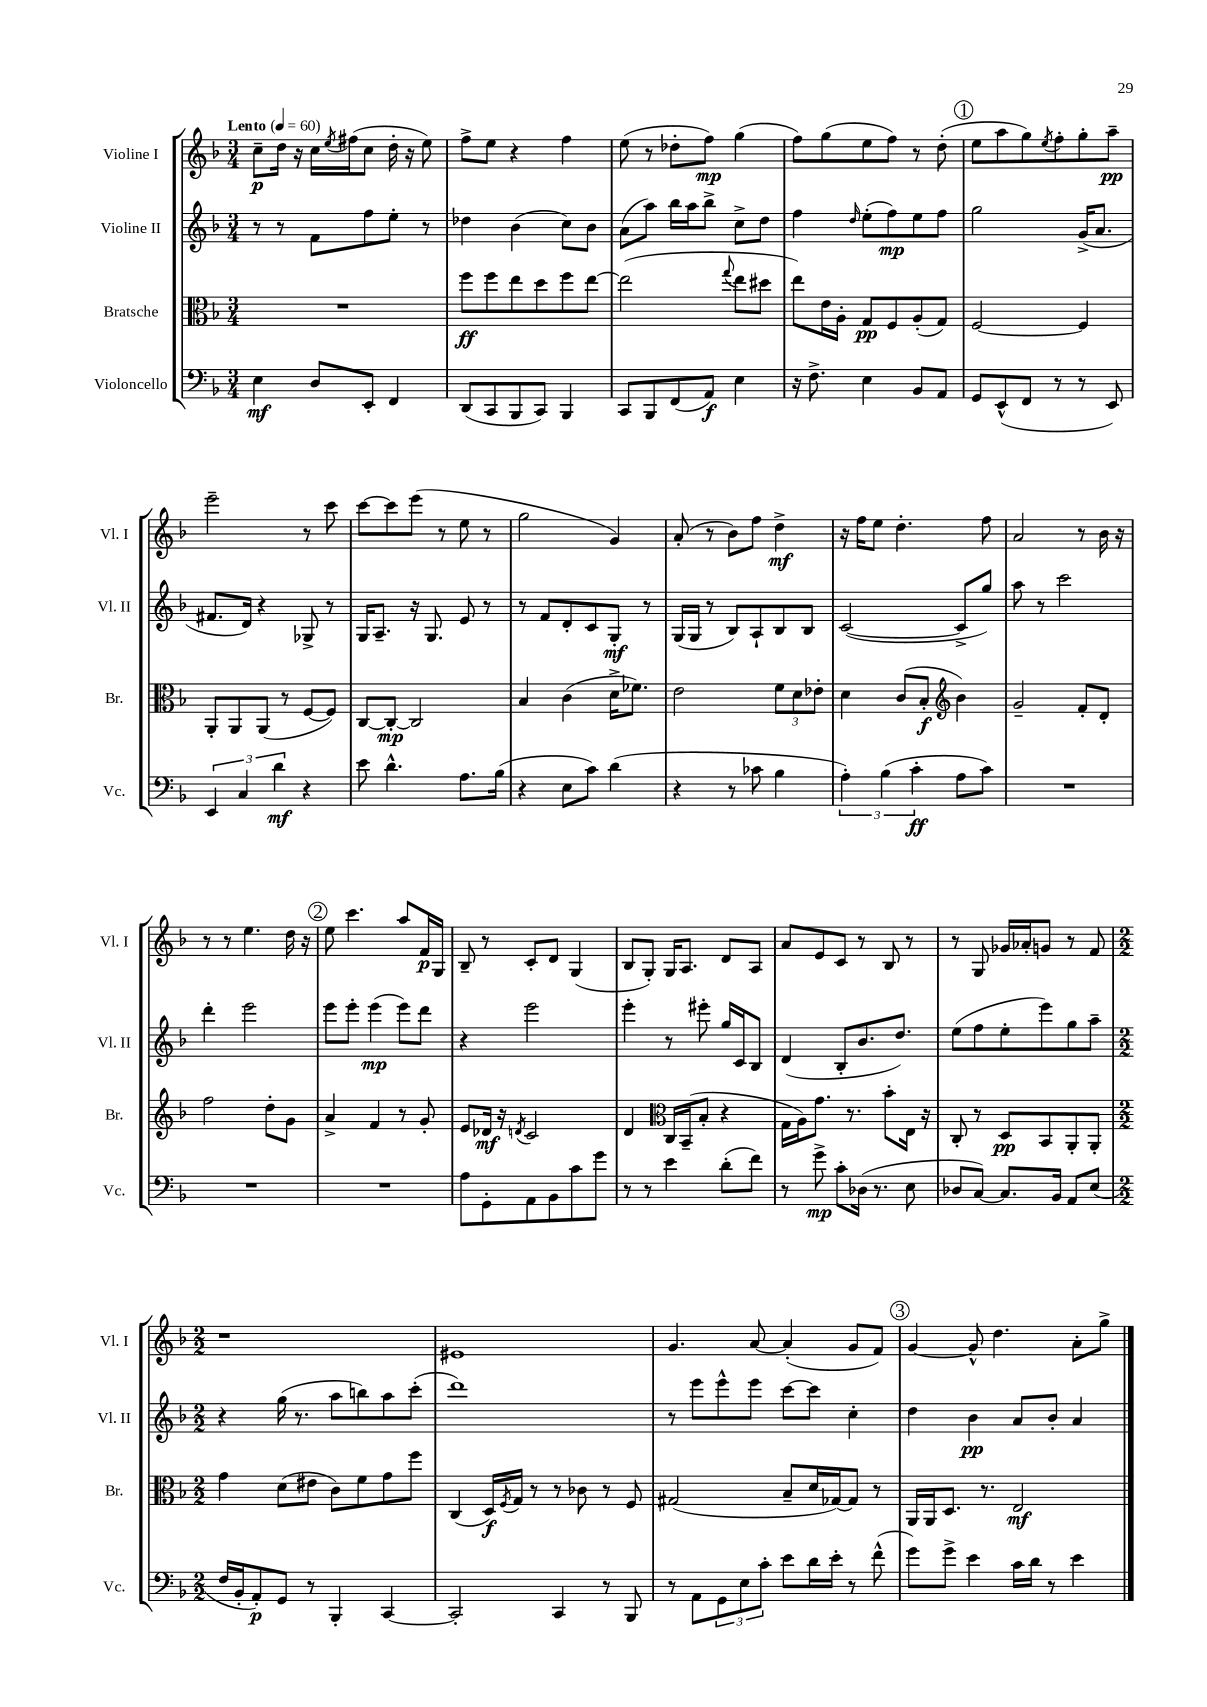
<<
\new StaffGroup <<
\new Staff = "s0" \with { instrumentName = "Violine I" shortInstrumentName = "Vl. I" } {
    \clef treble \key f \major \numericTimeSignature \time 3/4 \tempo "Lento" 4 = 60
    c''8--\p d''16 r16 c''16 \acciaccatura { e''8 } fis''16( c''8 d''16-. r16 e''8) |
    f''8-> e''8 r4 f''4 |
    e''8( r8 des''8-. f''8\mp) g''4( |
    f''8) g''8( e''8 f''8) r8 d''8-.( |
    \mark \markup { \circle "1" } e''8 a''8 g''8) \acciaccatura { e''8 } f''8-. g''8-. a''8--\pp |
    e'''2-- r8 c'''8 |
    c'''8~ c'''8 e'''8( r8 e''8 r8 |
    g''2 g'4) |
    a'8-.( r8 bes'8) f''8 d''4->\mf |
    r16 f''16 e''8 d''4.-. f''8 |
    a'2 r8 bes'16 r16 |
    r8 r8 e''4. d''16 r16 |
    \mark \markup { \circle "2" } e''8 c'''4. a''8 f'16\p g16 |
    bes8-- r8 c'8-. d'8 g4( |
    bes8 g8-.) g16 a8. d'8 a8 |
    a'8 e'8 c'8 r8 bes8 r8 |
    r8 g8 ges'16 aes'16-. g'8 r8 f'8 |
    \numericTimeSignature \time 2/2 r1 |
    eis'1 |
    g'4. a'8~ a'4-.( g'8 f'8) |
    \mark \markup { \circle "3" } g'4~ g'8-^ d''4. a'8-. g''8-> \bar "|." |
}
\new Staff = "s1" \with { instrumentName = "Violine II" shortInstrumentName = "Vl. II" } {
    \clef treble \key f \major \numericTimeSignature \time 3/4
    r8 r8 f'8 f''8 e''8-. r8 |
    des''4 bes'4( c''8) bes'8 |
    a'8( a''8) bes''16 a''16 bes''8-> c''8-> d''8 |
    f''4 \grace { d''16 } e''8-.( f''8\mp) e''8 f''8 |
    \mark \markup { \circle "1" } g''2 g'16->( a'8. |
    fis'8. d'16) r4 ges8-> r8 |
    g16 a8.-- r16 g8. e'8 r8 |
    r8 f'8 d'8-. c'8 g8-.\mf r8 |
    g16( g16 r8 bes8) a8-! bes8 bes8 |
    c'2~( c'8-> g''8) |
    a''8 r8 c'''2 |
    d'''4-. e'''2 |
    \mark \markup { \circle "2" } e'''8 e'''8-. e'''4\mp( e'''8) d'''8 |
    r4 e'''2 |
    e'''4-. r8 eis'''8-. g''16 c'16 bes8 |
    d'4( bes8-. bes'8. d''8.) |
    e''8( f''8 e''8-. e'''8) g''8 a''8-- |
    \numericTimeSignature \time 2/2 r4 g''16( r8. a''8 b''8) a''8 c'''8-.( |
    d'''1) |
    r8 e'''8 e'''8-^ e'''8 c'''8~ c'''8 c''4-. |
    \mark \markup { \circle "3" } d''4 bes'4\pp a'8 bes'8-. a'4 \bar "|." |
}
\new Staff = "s2" \with { instrumentName = "Bratsche" shortInstrumentName = "Br." } {
    \clef alto \key f \major \numericTimeSignature \time 3/4
    R2. |
    f''8\ff f''8 e''8 d''8 f''8 e''8~ |
    e''2( \appoggiatura { g''8 } e''8 dis''8 |
    e''8) e'16 a16-. g8\pp f8 a8-.( g8) |
    \mark \markup { \circle "1" } f2~ f4 |
    a,8-. a,8 a,8( r8 f8~ f8) |
    c8~ c8~-.\mp c2 |
    bes4 c'4( d'16-> fes'8.) |
    e'2 \tuplet 3/2 { f'8 d'8 ees'8-. } |
    d'4 c'8( bes8-.\f \clef treble bes'4) |
    g'2-- f'8-. d'8-. |
    f''2 d''8-. g'8 |
    \mark \markup { \circle "2" } a'4-> f'4 r8 g'8-. |
    e'8 des'16\mf r16 \acciaccatura { d'8 } c'2 |
    d'4 \clef alto c16 bes,16--( bes8-. r4 |
    g16 a16) g'8. r8. bes'8-. e16 r16 |
    c8-. r8 d8\pp bes,8 a,8-. a,8-. |
    \numericTimeSignature \time 2/2 g'4 d'8( eis'8 c'8) f'8 g'8 f''8 |
    c4( d16\f) \acciaccatura { f8 } g16 r8 r8 ces'8 r8 f8 |
    gis2( bes8-- d'16 ges16~) ges8 r8 |
    \mark \markup { \circle "3" } a,16 a,16 d8. r8. e2\mf \bar "|." |
}
\new Staff = "s3" \with { instrumentName = "Violoncello" shortInstrumentName = "Vc." } {
    \clef bass \key f \major \numericTimeSignature \time 3/4
    e4\mf d8 e,8-. f,4 |
    d,8( c,8 bes,,8 c,8) bes,,4 |
    c,8 bes,,8 f,8( a,8\f) e4 |
    r16 f8.-> e4 bes,8 a,8 |
    \mark \markup { \circle "1" } g,8 e,8-^( f,8 r8 r8 e,8) |
    \tuplet 3/2 { e,4 c4 d'4\mf } r4 |
    e'8 d'4.-^ a8. bes16( |
    r4 e8 c'8) d'4( |
    r4 r8 ces'8 bes4 |
    \tuplet 3/2 { a4-.) bes4( c'4-.\ff } a8 c'8) |
    R2. |
    R2. |
    \mark \markup { \circle "2" } R2. |
    a8 g,8-. a,8 bes,8 c'8 g'8 |
    r8 r8 e'4 d'8-.( f'8) |
    r8 g'8->\mp c'8-. des16( r8. e8 |
    des8 c8~) c8. bes,16 a,8 e8( |
    \numericTimeSignature \time 2/2 f16 bes,16-. a,8-.\p) g,8 r8 bes,,4-. c,4~ |
    c,2-. c,4 r8 bes,,8 |
    r8 a,8 \tuplet 3/2 { g,8 e8 c'8-. } e'8 d'16 e'16-. r8 f'8-^( |
    \mark \markup { \circle "3" } g'8) g'8-> e'4 c'16 d'16 r8 e'4 \bar "|." |
}
>>
>>
\layout { \context { \Score \remove "Bar_number_engraver" } }
